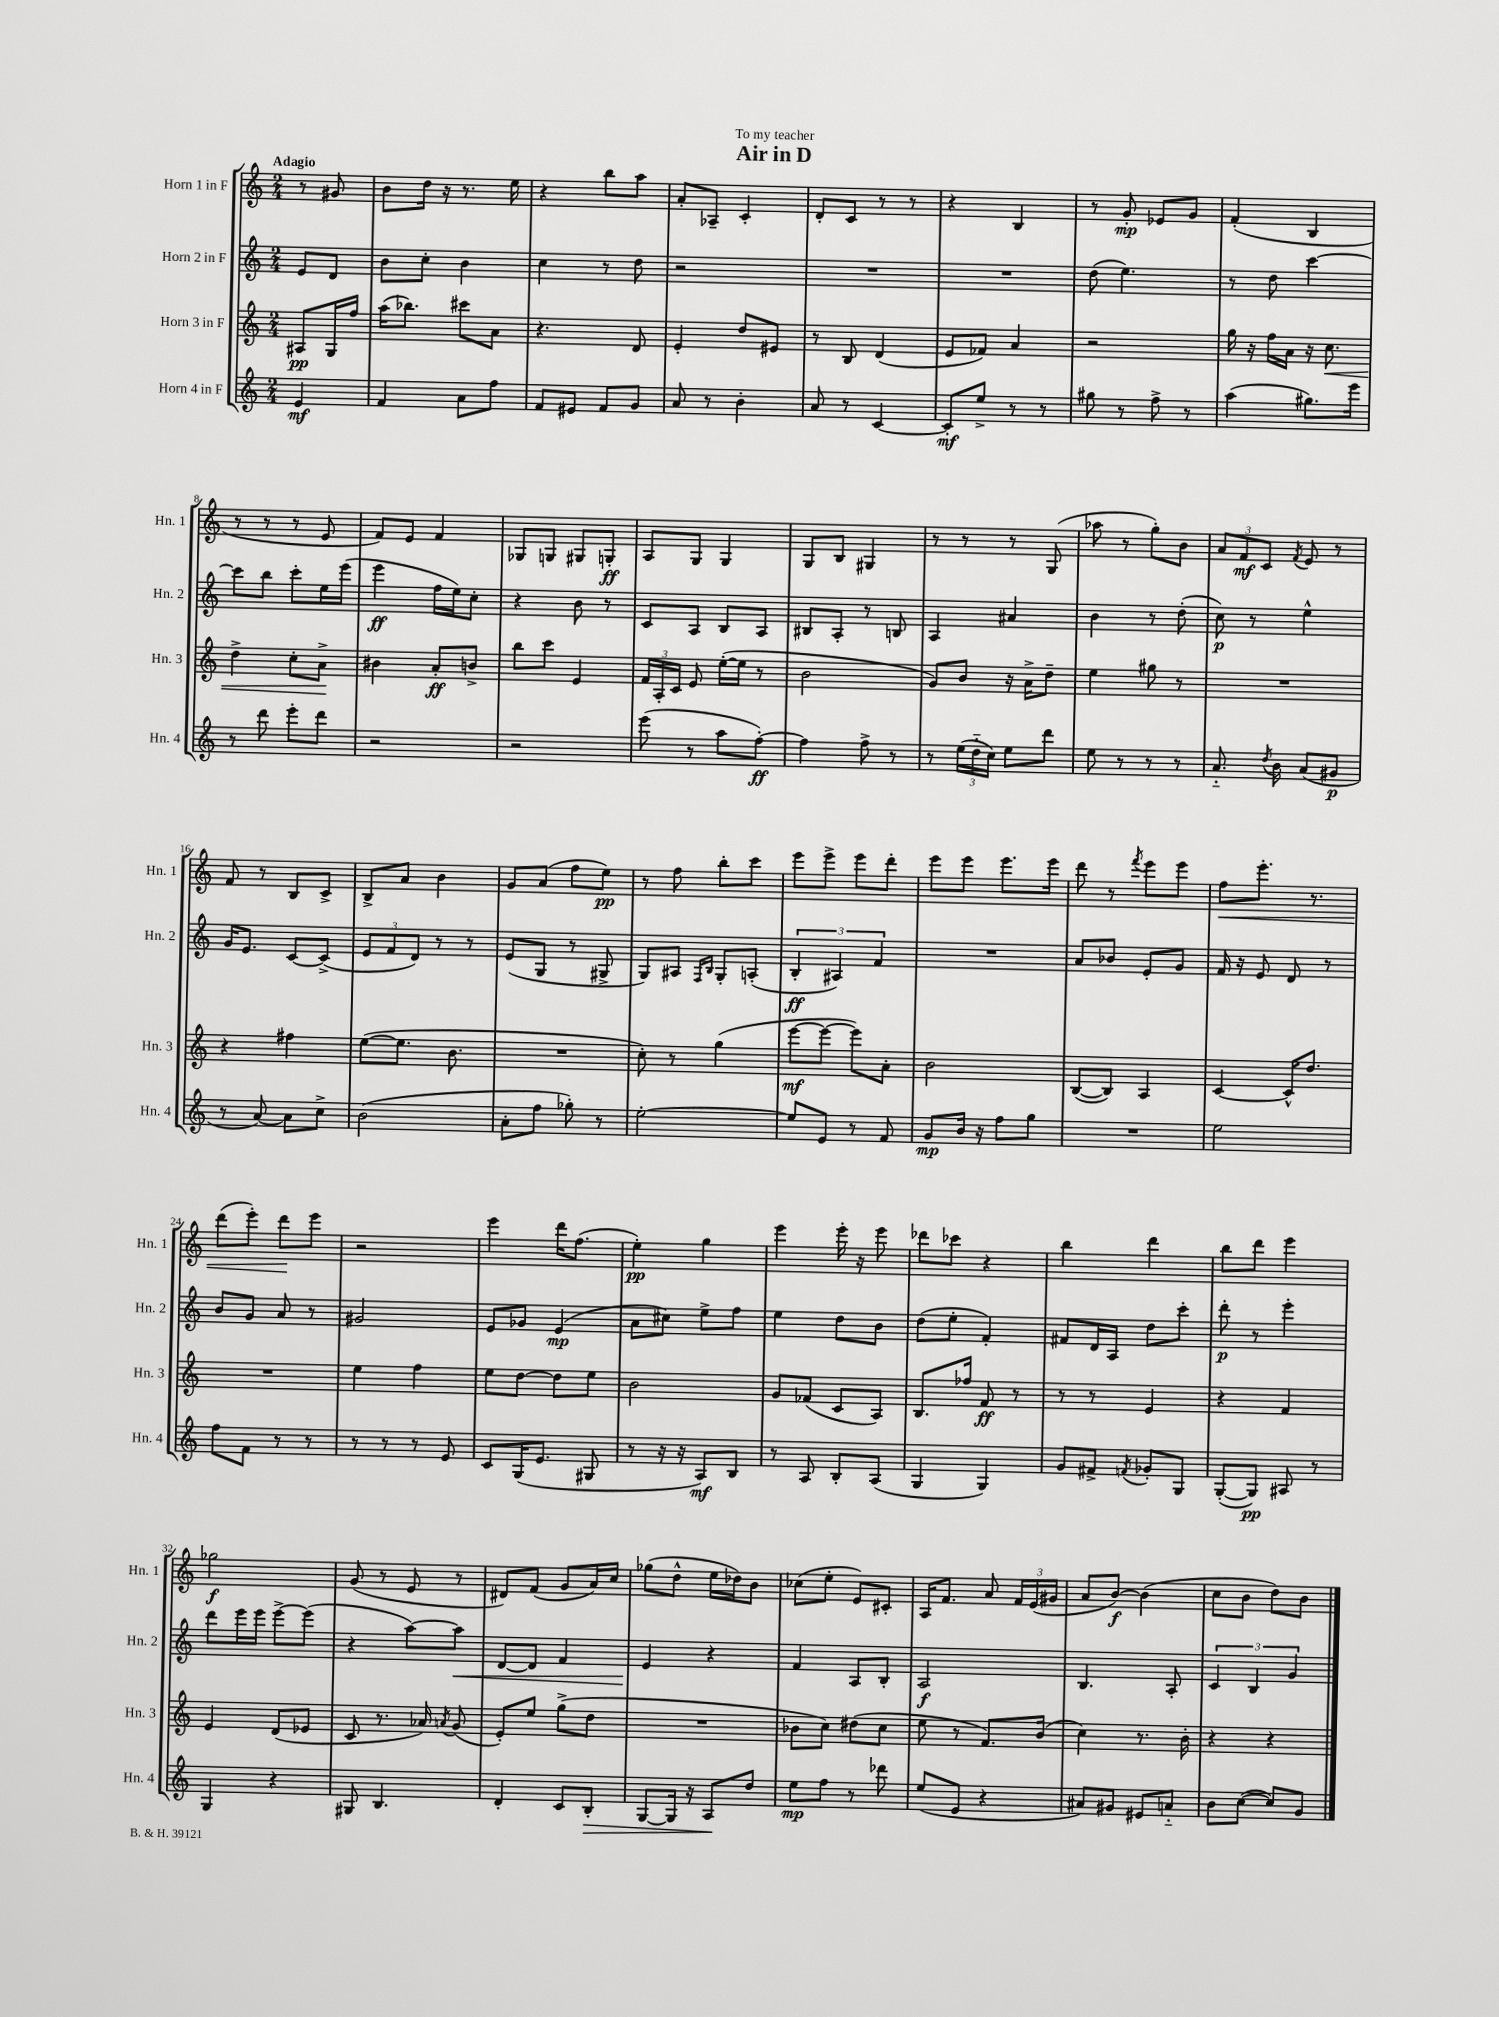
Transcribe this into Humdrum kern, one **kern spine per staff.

**kern	**kern	**kern	**kern
*staff4	*staff3	*staff2	*staff1
*clefG2	*clefG2	*clefG2	*clefG2
*k[]	*k[]	*k[]	*k[]
*M2/4	*M2/4	*M2/4	*M2/4
4e/	8A#/L	8e/L	8r
.	16G/L	8d/J	8g#/
.	16ff/JJ	.	.
=	=	=	=
4f/	(16aa\LK	8b\L	8b\L
.	8.bb-\J)	.	.
.	.	8cc'\J	16dd\Jk
.	.	.	16r
8a\L	8ccc#\L	4b\	8.r
8ff\J	8a\J	.	.
.	.	.	16ee\
=	=	=	=
8f/L	4.r	4cc\	4r
8e#/J	.	.	.
8f/L	.	8r	8bb\L
8g/J	8d/	8dd\	8aa\J
=	=	=	=
8a/	4e'/	2r	8a'/L
8r	.	.	8A-~/J
4b'\	8dd/L	.	4c'/
.	8e#/J	.	.
=	=	=	=
8a/	8r	2r	8d'/L
8r	8B/	.	8c/J
[4c/	(4d/	.	8r
.	.	.	8r
=	=	=	=
8c'/]L	8e/L	2r	4r
8ee^/J	8f-/J)	.	.
8r	4a/	.	4B/
8r	.	.	.
=	=	=	=
8gg#\	2r	(8dd\	8r
8r	.	4.ee\)	8g'/
8ff^\	.	.	8e-/L
8r	.	.	8g/J
=	=	=	=
(4aa\	16gg\	8r	(4f'/
.	16r	.	.
.	16ff\LL	8dd\	.
.	16a\JJ	.	.
8.gg#\L)	16r	[4ccc\	4B/
.	8.cc\	.	.
16eee\Jk	.	.	.
=	=	=	=
8r	4dd^\	8ccc\]L	8r
8ddd\	.	8bb\J	8r
8eee'\L	8cc'\L	8ccc'\L	8r
8ddd\J	8a^\J	16ee\L	8e/
.	.	(16eee\JJ	.
=	=	=	=
2r	4b#\	4eee\	8f/L)
.	.	.	8e/J
.	8a'/L	16ff\LL	4f/
.	.	16ee\J)	.
.	8b^/J	8cc'\J	.
=	=	=	=
2r	8bb\L	4r	8G-/L
.	8ccc\J	.	8G/J
.	4e/	8b\	8G#/L
.	.	8r	8G'/J
=	=	=	=
(8eee\	24f/LL	8c/L	8A/L
.	24A'/	.	.
.	24c/JJ	.	.
8r	8e/	8A/J	8G/J
8aa\L	([16ee'\LL	8B/L	4G/
.	16ee\]JJ	.	.
[8ff'\J)	8r	8A/J	.
=	=	=	=
4ff\]	2b\	8B#/L	8G/L
.	.	8A'/J	8B/J
8ff^\	.	8r	4G#/
8r	.	8B/	.
=	=	=	=
8r	8g/L)	4A/	8r
(24ee\LL	8b/J	.	8r
24dd'~\	.	.	.
24cc\JJ)	.	.	.
8ee\L	16r	4a#/	8r
.	16a^\LK	.	.
8ddd\J	8dd~\J	.	(8G/
=	=	=	=
8ee\	4ee\	4b\	8aa-\
8r	.	.	8r
8r	8gg#\	8r	8gg'\L)
8r	8r	(8dd'\	8b\J
=	=	=	=
8.a'~/	2r	8cc\)	12a/L
.	.	.	12f/
.	.	8r	.
.	.	.	12c/J
8qdd/	.	.	.
16b\	.	.	.
.	.	.	8qf/
(8a/L	.	4ee^^\	8e/
8g#/J	.	.	8r
=	=	=	=
8r	4r	16g/LK	8f/
.	.	8.e/J	.
[8a/)	.	.	8r
8a\]L	4ff#\	[8c/L	8B/L
8cc^\J	.	(8c^/]J	8c^/J
=	=	=	=
(2b\	([8ee\L	12e/L	8B^/L
.	.	12f/	.
.	8.ee\]J	.	8a/J
.	.	12d/J)	.
.	.	8r	4b\
.	8.b\	.	.
.	.	8r	.
=	=	=	=
8a'\L	2r	(8e/L	8g/L
8ff\J	.	8G/J	(8a/J
8gg-'\)	.	8r	8ff\L
8r	.	8G#^/	8ee\J)
=	=	=	=
[2ee'\	8cc'\)	8G/L)	8r
.	8r	8A#/J	8ff\
.	.	16qqF/LL	.
.	.	16qqB/JJ	.
.	(4gg\	8G'/L	8bb'\L
.	.	(8A'/J	8ccc\J
=	=	=	=
8ee/]L	[8eee\L	6B'/	8eee\L
8e/J	8eee\_J	.	8eee^\J
.	.	6A#/)	.
8r	8eee\]L)	.	8eee\L
.	.	6f/	.
8f/	8a'\J	.	8ddd'\J
=	=	=	=
8g/L	2b\	2r	8eee\L
16b/Jk	.	.	8eee\J
16r	.	.	.
8ff\L	.	.	8.eee\L
8gg\J	.	.	.
.	.	.	16eee\Jk
=	=	=	=
2r	([8B/L	8a/L	8ddd\
.	8B/]J)	8b-/J	8r
.	.	.	8qfff/
.	4A/	8e'/L	8eee\L
.	.	8g/J	8eee\J
=	=	=	=
2ee\	[4c/	16f/	8ff\L
.	.	16r	.
.	.	8e/	8.eee'\J
.	16c^^/]LK	8d/	.
.	8.dd/J	.	8.r
.	.	8r	.
=	=	=	=
8ff\L	2r	8b/L	(8ddd\L
8f\J	.	8g/J	8eee'\J)
8r	.	8a/	8ddd\L
8r	.	8r	8eee\J
=	=	=	=
8r	4ee\	2g#/	2r
8r	.	.	.
8r	4ff\	.	.
8e/	.	.	.
=	=	=	=
8c/L	8ee\L	8e/L	4eee\
(16G/K	[8dd\J	8g-/J	.
8.e/J	.	.	.
.	8dd\]L	(4e/	16ddd\LK
.	.	.	(8.ff\J
8G#/	8ee\J	.	.
=	=	=	=
8r	2b\	8a\L	4ee'\)
16r	.	8cc#\J)	.
16r	.	.	.
8A/L)	.	8ee^\L	4gg\
8B/J	.	8ff\J	.
=	=	=	=
8r	8g/L	4ee\	4eee\
8A/	(8f-/J	.	.
8B'/L	8c/L	8dd\L	16eee'\
.	.	.	16r
(8A/J	8A/J)	8b\J	8eee\
=	=	=	=
4G/	8.B/L	(8dd\L	8ddd-\L
.	.	8ee'\J	8ccc-\J
.	16ff-/Jk	.	.
4G/)	8f/	4f'/)	4r
.	8r	.	.
=	=	=	=
8g/L	8r	8f#/L	4bb\
8f#^/J	8r	16d/L	.
.	.	16A/JJ	.
8qf/	.	.	.
8g-'/L	4e/	8dd\L	4ddd\
8G/J	.	8ccc'\J	.
=	=	=	=
([8G'/L	4r	8ddd'\	8bb\L
8G/]J)	.	8r	8ddd\J
8A#/	4f/	4eee'\	4eee\
8r	.	.	.
=	=	=	=
4G/	4e/	8ddd\L	2gg-\
.	.	16eee\L	.
.	.	16eee\JJ	.
4r	(8d/L	[8eee^\L	.
.	8e-/J	(8eee\]J	.
=	=	=	=
8G#/	8c/	4r	(8g/
4.B/	8.r	.	8r
.	.	[8aa\L)	8e/
.	16a-/)	.	.
.	8qa/	.	.
.	(8g/	8aa\]J	8r
=	=	=	=
4d'/	8e'/L)	[8d/L	8d#/L)
.	8ee/J	8d/]J	(8f/J
8c/L	(8gg^\L	4f/	8g/L
8B'/J	8dd\J	.	16a/L)
.	.	.	16cc/JJ
=	=	=	=
[8G/L	2r	4e/	(8gg-\L
16G/]Jk	.	.	8dd^^\J
16r	.	.	.
8A/L	.	4r	16ee\LL
.	.	.	16dd-\J)
8dd/J	.	.	8b\J
=	=	=	=
8ee\L	8b-\L	4f/	(8cc-\L
8ff\J	8cc\J)	.	8ee'\J
8r	(8dd#\L	8A/L	8e/L)
8ddd-\	8cc\J	8B'/J	8c#'/J
=	=	=	=
(8ee/L	8ee\	2A/	16A/LK
.	.	.	8.f/J
8e/J	8r	.	.
4r	8.f/L)	.	8a/
.	.	.	24f/LL
.	.	.	(24e/
.	(16b/Jk	.	.
.	.	.	24g#/JJ
=	=	=	=
8a#/L)	4cc\)	4.B/	8a/L
8g#/J	.	.	[8b/J)
8e#/L	8.r	.	(4b\]
8a'~/J	.	8A'/	.
.	16b'\	.	.
=	=	=	=
8b\L	4r	6c/	8cc\L
([8cc\J	.	.	8b\J
.	.	6B/	.
8cc/]L)	4r	.	8dd\L)
.	.	6g/	.
8g/J	.	.	8b\J
==	==	==	==
*-	*-	*-	*-
